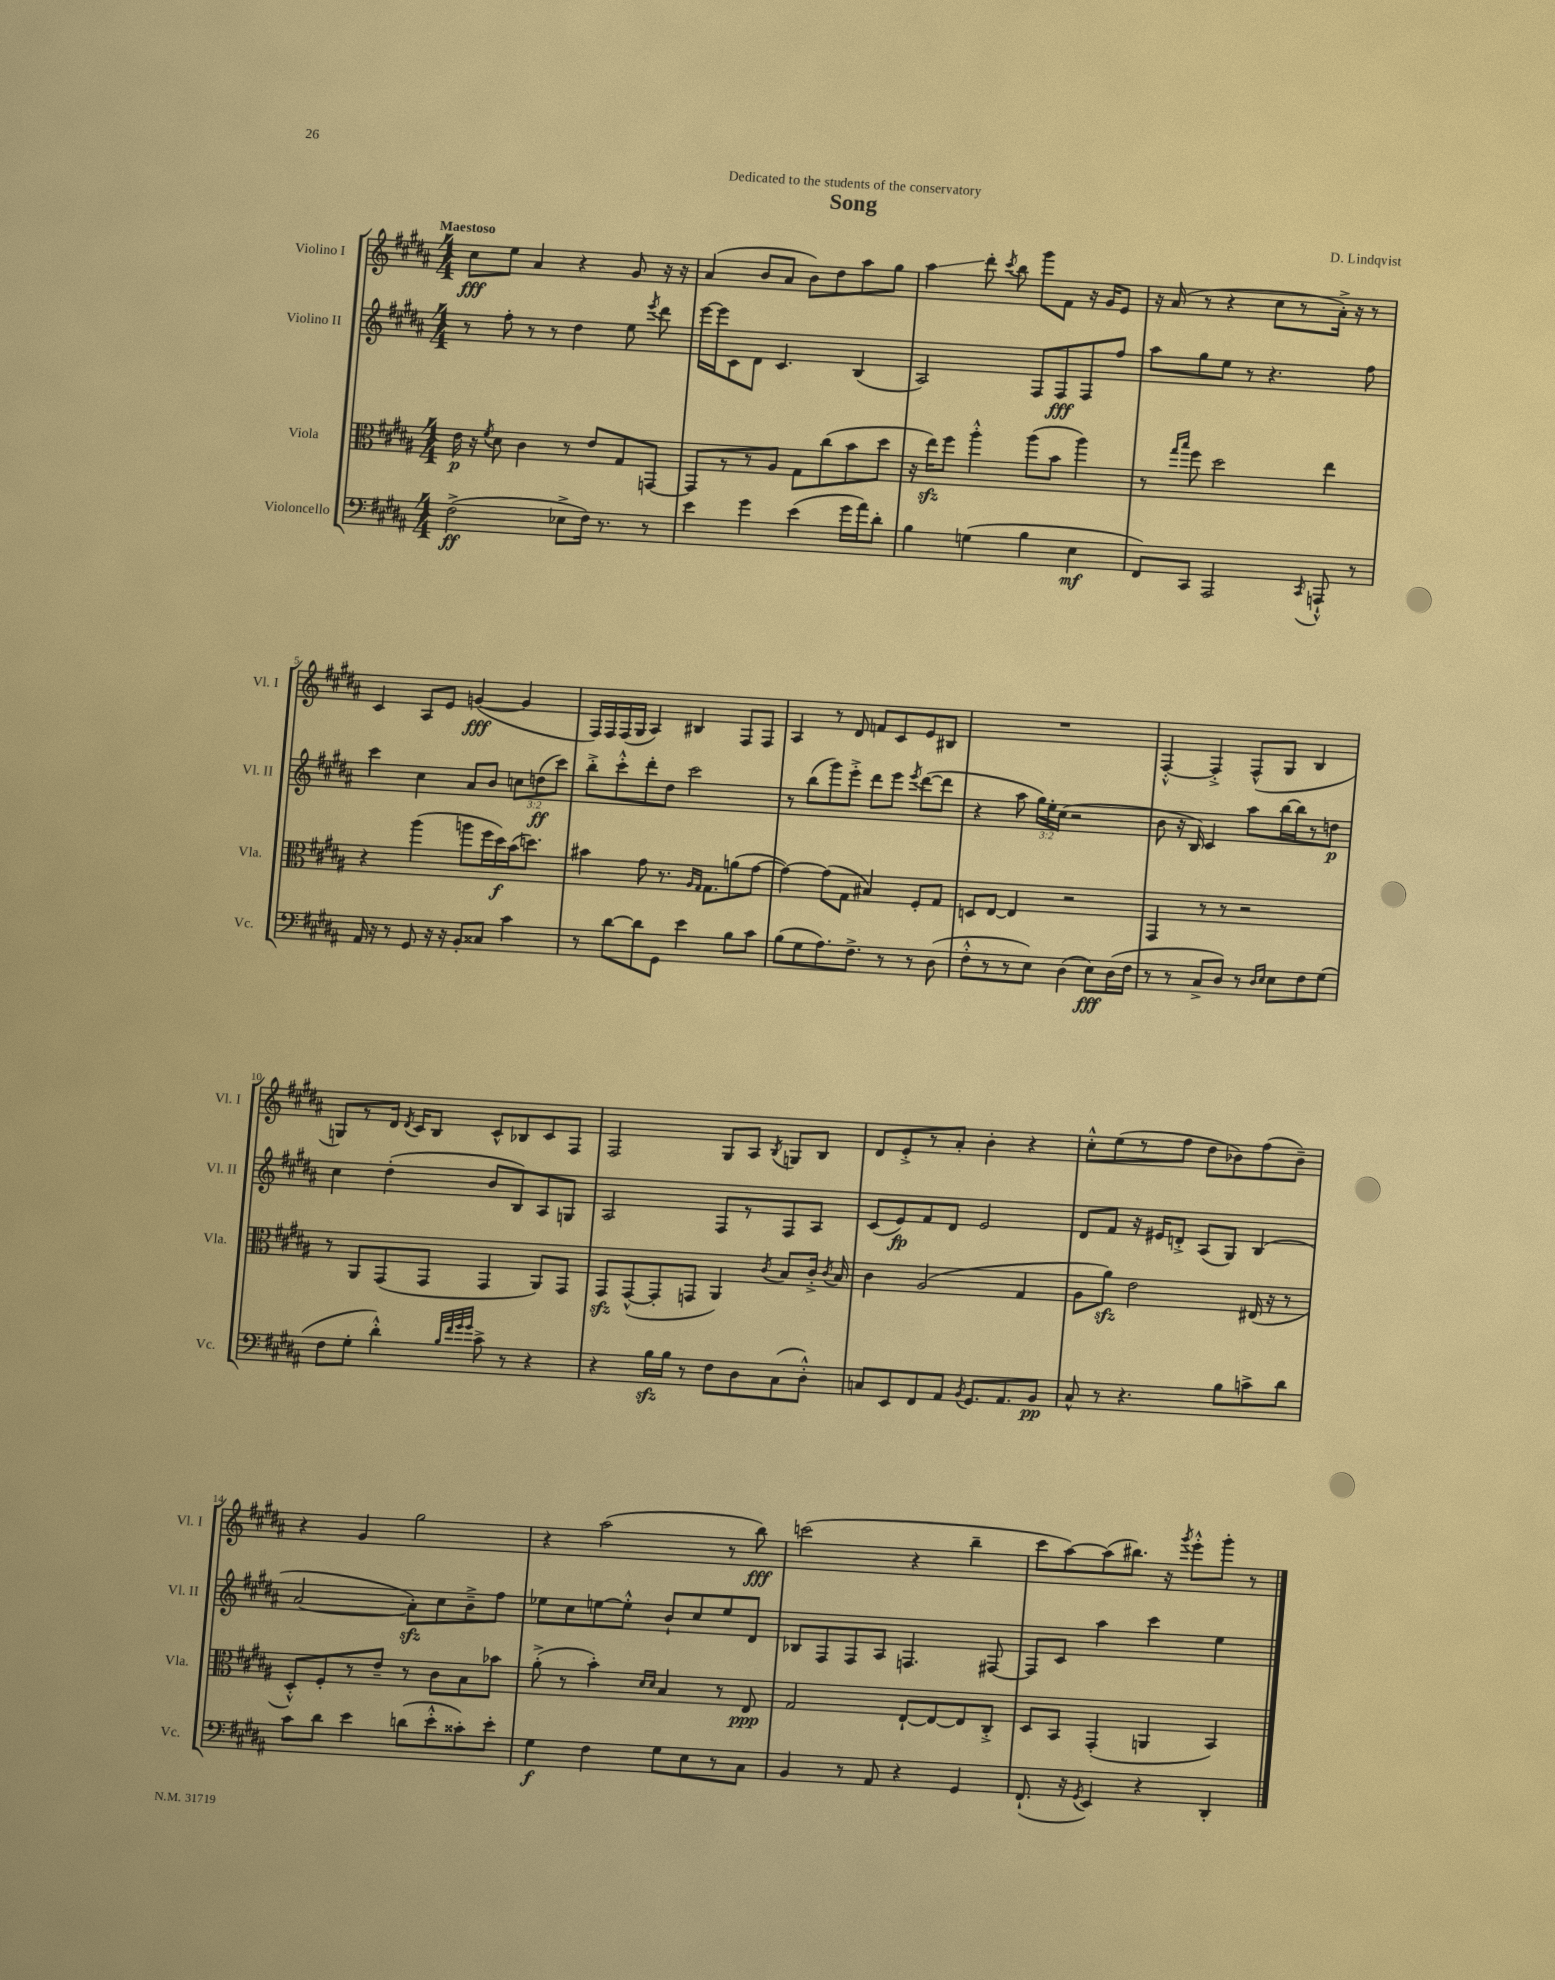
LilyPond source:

\header { title = "Song" composer = "D. Lindqvist" dedication = "Dedicated to the students of the conservatory" }
<<
\new StaffGroup <<
\new Staff = "s0" \with { instrumentName = "Violino I" shortInstrumentName = "Vl. I" } {
    \clef treble \key b \major \numericTimeSignature \time 4/4 \tempo "Maestoso"
    \autoBeamOff cis''8[\fff e''8] ais'4 r4 gis'8 r16 r16 |
    ais'4( b'8[ ais'8] b'8[) dis''8 ais''8 gis''8] |
    ais''4\glissando dis'''8-. \acciaccatura { cis'''8 } b''8 gis'''8[ fis'8] r16 gis'16[ e'8] |
    r16 ais'16( r8 r4 cis''8[ r8 ais'16]-.->) r16 r8 |
    cis'4 ais8[ e'8] g'4~\fff( g'4 |
    fis16[) fis16 fis16( gis16] ais4) bis4 fis8[ fis8] |
    ais4 r8 dis'8 f'8[ cis'8 e'8 bis8] |
    R1 |
    fis4~-.-^ fis4-.-> fis8[-^( gis8] b4 |
    g8[) r8 dis'16] \acciaccatura { dis'8 } cis'16[ b8] cis'8[-^ bes8 cis'8 fis8] |
    fis2 gis8[ ais8] \acciaccatura { b8 } g8[ b8] |
    dis'8[ e'8-.-> r8 ais'8]-. b'4-. r4 |
    cis''8[-.-^ e''8( r8 fis''8] dis''8[ bes'8) fis''8( bes'8]--) |
    r4 gis'4 gis''2 |
    r4 ais''2( r8 b''8\fff) |
    c'''2( r4 b''4-- |
    cis'''8[ ais''8~) ais''8( bis''8.]) r16 \acciaccatura { gis'''8 } e'''8[-.-^ gis'''8]-. r8 \bar "|." |
}
\new Staff = "s1" \with { instrumentName = "Violino II" shortInstrumentName = "Vl. II" } {
    \clef treble \key b \major \numericTimeSignature \time 4/4 \override Staff.TupletNumber.text = #tuplet-number::calc-fraction-text
    \autoBeamOff r8 fis''8-. r8 r8 dis''4 e''8 \acciaccatura { e'''8 } dis'''8 |
    e'''16[~ e'''16 cis'8 dis'8] cis'4. b4( |
    ais2) fis8[ fis8\fff fis8 fis''8] |
    ais''8[ gis''8 e''8] r8 r4. fis''8 |
    cis'''4 cis''4 ais'8[ b'8] \tuplet 3/2 { c''8[ d''8\ff( cis'''8]) } |
    b''8[-.-> cis'''8-.-^ dis'''8-. dis''8] cis'''2 |
    r8 b''8[( gis'''8) e'''8]-.-> dis'''8[ e'''8] \acciaccatura { e'''8 } dis'''8[~( dis'''8] |
    r4 ais''8 \tuplet 3/2 { gis''16[) e''16-. cis''16]( } r2 |
    b'8 r16 b16) cis'4 ais''8[ b''16~ b''16 r8 d''8]\p |
    cis''4 dis''4-.( b'8[ b8) ais8 g8] |
    ais2 fis8[ r8 fis8 ais8] |
    cis'8[( e'8\fp) fis'8 dis'8] e'2 |
    dis'8[ fis'8] r16 eis'16[ d'8]-.-> ais8[( gis8]) b4( |
    ais'2~ ais'8[-.\sfz) cis''8 b'8---> fis''8] |
    ees''8[ cis''8 e''8~ e''8]-.-^ b'8[-! cis''8 e''8 dis'8] |
    bes8[ fis8 fis8 ais8] f4. fis8~ |
    fis8[ cis'8] ais''4 cis'''4 e''4 \bar "|." |
}
\new Staff = "s2" \with { instrumentName = "Viola" shortInstrumentName = "Vla." } {
    \clef alto \key b \major \numericTimeSignature \time 4/4
    \autoBeamOff e'16\p r16 \acciaccatura { fis'8 } dis'8 cis'4 r8 e'8[ gis8 g,8]~ |
    g,8[ r8 r8 ais8] gis8[ cis''8( b'8 dis''8] |
    r16 e''16[\sfz) fis''8] ais''4-.-^ ais''8[( b'8] ais''4) |
    r8 \grace { gis''16[ b''16] } fis''8 dis''2 e''4 |
    r4 ais''4( a''8[ fis''16 dis''16\f) b'16( d''8.]) |
    bis'4 gis'8 r8. \grace { ais16[ gis16] } gis8.[ a'8( gis'8]~ |
    gis'4~) gis'8[( gis8] bis4) fis8[-. gis8] |
    d8[ e8]~ e4 r2 |
    gis,4 r8 r8 r2 |
    r8 ais,8[ gis,8( gis,8] gis,4 ais,8[) gis,8] |
    gis,8[\sfz gis,8~-^( gis,8-. g,8] ais,4) \acciaccatura { cis'8 } b8[ cis'16]-.-> \acciaccatura { cis'8 } b16 |
    cis'4 ais2( gis4 |
    ais8[ ais'8]\sfz) e'2 eis16( r16 r8 |
    dis8[-.-^) fis8-. r8 e'8]-- r8 cis'8[ b8 bes'8] |
    ais'8-.->( r8 b'4-.) \grace { dis'16[ dis'16] } b4 r8 e8\ppp |
    gis2 e8[~-! e8~ e8 cis8]-.-> |
    dis8[ b,8] gis,4-.( a,4 b,4) \bar "|." |
}
\new Staff = "s3" \with { instrumentName = "Violoncello" shortInstrumentName = "Vc." } {
    \clef bass \key b \major \numericTimeSignature \time 4/4
    \autoBeamOff fis2->\ff( ees8[-> fis16]) r8. r8 |
    e'4 gis'4 e'4( gis'16[ ais'16) dis'8]-. |
    b4 g4( b4 e4\mf |
    fis,8[) cis,8] ais,,2 \acciaccatura { cis,8 } a,,8-!-^ r8 |
    ais,16 r16 r8 gis,8 r16 r16 b,8[-. cisis8] cis'4 |
    r8 dis'8[~ dis'8 gis,8] e'4 b8[ cis'8] |
    b8[( gis8 ais8.) fis8.]-> r8 r8 dis8( |
    fis8[-.-^ r8 r8 e8]) dis4( e8[\fff) dis16( fis16] |
    r8 r8 cis8[-> dis8]) r8 \grace { dis16[ e16] } e8[ fis8 gis8]( |
    fis8[ gis8]-. dis'4-.-^) \grace { b32[ fis'32 gis'32 gis'32] } cis'8-> r8 r4 |
    r4 b16[\sfz b16] r8 fis8[ dis8 cis8( dis8]-.-^) |
    c8[ e,8 fis,8 ais,8] \acciaccatura { b,8 } gis,8.[ ais,8. b,8]\pp |
    cis8-^ r8 r4. b8[ c'8-> dis'8] |
    cis'8[ dis'8] e'4 d'8[( e'8-.-^ cisis'8-.) e'8]-. |
    gis4\f fis4 gis8[ e8 r8 cis8] |
    b,4 r8 ais,8 r4 gis,4 |
    fis,8.-!( r16 \acciaccatura { gis,8 } e,4) r4 dis,4-. \bar "|." |
}
>>
>>
